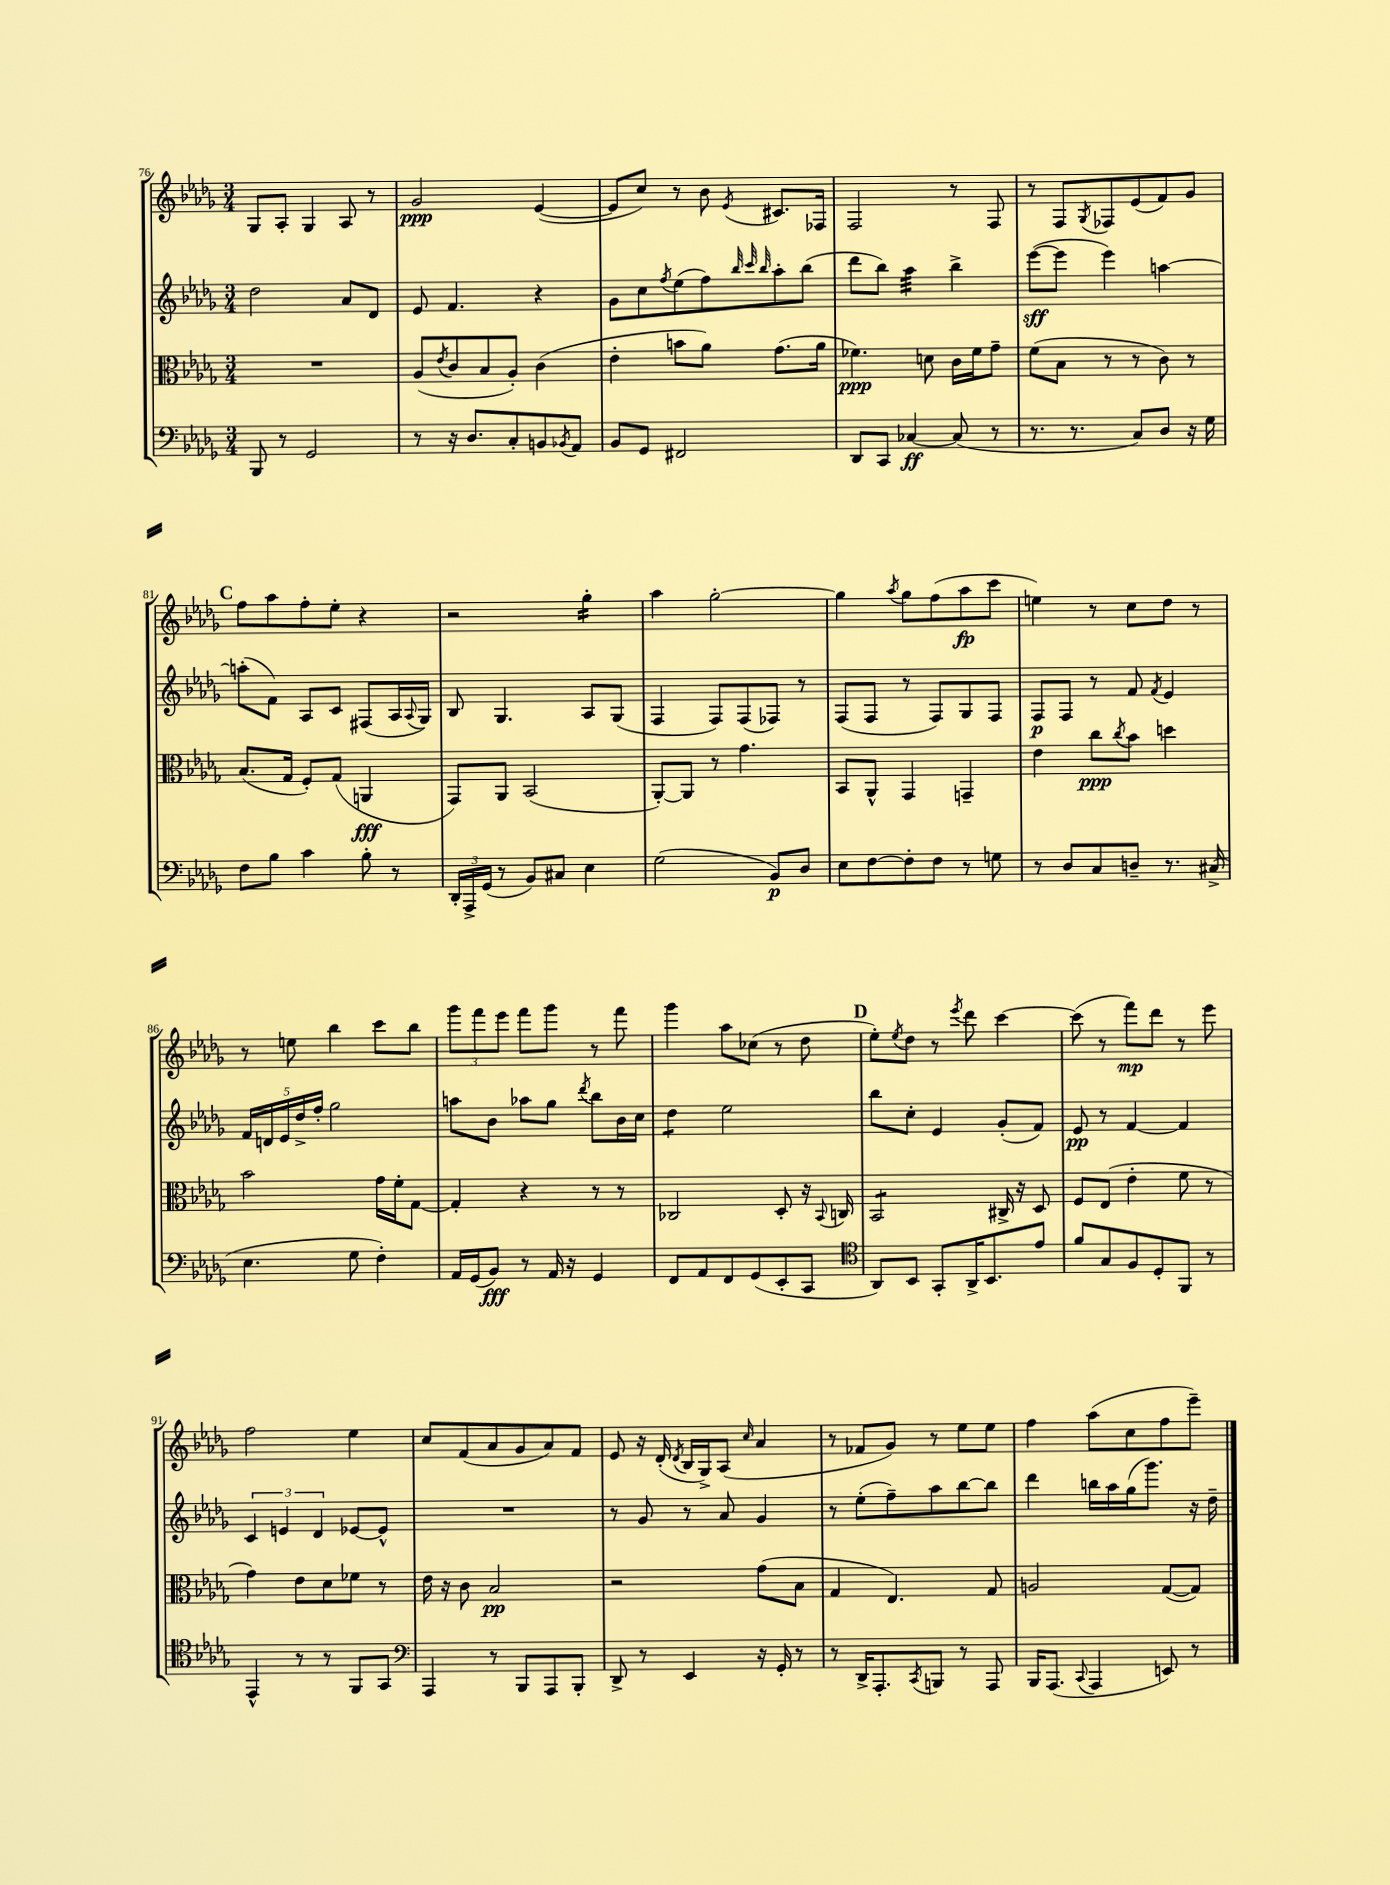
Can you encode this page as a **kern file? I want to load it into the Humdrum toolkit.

**kern	**kern	**kern	**kern
*staff4	*staff3	*staff2	*staff1
*clefF4	*clefC3	*clefG2	*clefG2
*k[b-e-a-d-g-]	*k[b-e-a-d-g-]	*k[b-e-a-d-g-]	*k[b-e-a-d-g-]
*M3/4	*M3/4	*M3/4	*M3/4
8BBB-/	2.r	2dd-\	8G-/L
8r	.	.	8A-'/J
2GG-/	.	.	4G-/
.	.	8a-/L	8A-/
.	.	8d-/J	8r
=	=	=	=
8r	(8A-/L	8e-/	2g-/
.	8qe-/	.	.
16r	8c/	4.f/	.
8.D-/L	.	.	.
.	8B-/	.	.
8C'/	8A-'/J)	.	.
8BB/	(4c\	4r	([4e-/
8qBB-/	.	.	.
8AA-/J	.	.	.
=	=	=	=
8BB-/L	4e-'\	8g-\L	8e-/]L
8GG-/J	.	8cc\	8cc/J)
.	.	8qff/	.
2FF#/	8b\L	(8ee-\	8r
.	8a-\J)	8ff\)	8b-\
.	.	32qqbb-/	.
.	.	32qqccc/	.
.	.	32qqbb-/	8qe-/
.	(8.g-\L	8aa-'\	8.c#/L
.	.	(8bb-\J	.
.	16a-\Jk	.	16F-/Jk
=	=	=	=
8DD-/L	4.f-\)	8ddd-\L	2F/
8CC/J	.	8bb-\J)	.
[4C-/	.	4aa-\	.
.	8d\	.	.
(8C-/]	16c\LL	4bb-^\	8r
.	16f-\J	.	.
8r	8g-~\J	.	8F/
=	=	=	=
8.r	(8f\L	([8eee-\L	8r
.	8B-\J	8eee-\]J	8F/L
8.r	.	.	.
.	.	.	8qG-/
.	8r	4eee-\)	8F-/
8C/L)	8r	.	(8e-/
8D-/J	8c\)	[4aa\	8f/)
16r	8r	.	8g-/J
16G-\	.	.	.
=	=	=	=
8F\L	(8.B-/L	(8aa'\]L	8ff\L
8B-\J	.	8f\J)	8aa-\
.	16G-/Jk	.	.
4c\	8F'/L)	8A-/L	8ff'\
.	(8G-/J	8c/J	8ee-'\J
8B-'\	4AA/	(8F#/L	4r
8r	.	16A-/L	.
.	.	8qqA-/	.
.	.	16G-/JJ)	.
=	=	=	=
24DD-'/LL	8GG-/L)	8B-/	2r
24AAA-^/	.	.	.
(24GG-/JJ	.	.	.
8r	8AA-/J	4.G-/	.
8BB-/L)	(2BB-/	.	.
8C#/J	.	.	.
4E-\	.	8A-/L	4gg-'\
.	.	(8G-/J	.
=	=	=	=
(2G-\	[8AA-'/L)	4F/	4aa-\
.	8AA-/]J	.	.
.	8r	8F/L)	[2gg-'\
.	4.g-\	(8F/	.
8BB-/L)	.	8F-/J)	.
8D-/J	.	8r	.
=	=	=	=
8E-\L	8BB-/L	(8F/L	4gg-\]
[8F\	8AA-^^/J	8F/J	.
.	.	.	8qaa-/
8F'\]	4GG-/	8r	8gg-\L
8F\J	.	8F/L)	(8ff\
8r	4GG~/	8G-/	8aa-\
8G\	.	8F/J	8ccc\J
=	=	=	=
8r	4e-\	8F/L	4ee\)
8D-/L	.	8F/J	.
8C/	8cc\L	8r	8r
.	8qcc/	.	.
8D~/J	8b-\J	8f/	8cc\L
.	.	8qf/	.
8.r	4dd\	4e-/	8dd-\J
.	.	.	8r
(16C#^/	.	.	.
=	=	=	=
4.E-\	2b-\	20f/LL	8r
.	.	20d/	.
.	.	20e-/	.
.	.	.	8ee\
.	.	20dd-^/	.
.	.	20ff'/JJ	.
.	.	2gg-\	4bb-\
8G-\	.	.	.
4F'\)	16g-\LL	.	8ccc\L
.	16f'\J	.	.
.	[8G-\J	.	8bb-\J
=	=	=	=
16AA-/LL	4G-'/]	8aa\L	12ggg-\L
(16GG-/J	.	.	.
.	.	.	12fff\
8BB-/J)	.	8b-\J	.
.	.	.	12eee-\J
8r	4r	8aa-\L	8fff\L
16AA-/	.	8gg-\J	8ggg-\J
16r	.	.	.
.	.	8qddd-/	.
4GG-/	8r	8bb-\L	8r
.	8r	16b-\L	8fff\
.	.	16cc\JJ	.
=	=	=	=
8FF/L	2C-/	4dd-\	4ggg-\
8AA-/	.	.	.
8FF/	.	2ee-\	8aa-\L
(8GG-/	.	.	(8cc-\J
8EE-'/	8D-'/	.	8r
8CC/J	16r	.	8dd-\
.	8qqBB-/	.	.
.	16C/	.	.
=	=	=	=
*clefC4	*	*	*
8AA-/L)	2BB-/	8bb-\L	8ee-'\L)
.	.	.	8qee-/
8BB-/J	.	8cc'\J	8dd-\J
8GG-'/L	.	4e-/	8r
.	.	.	8qeee-/
16AA-^/K	.	.	8ddd-\
8.BB-/	.	.	.
.	16C#^/	(8g-'/L	[4ccc\
.	16r	.	.
8e-/J	8D-/	8f/J)	.
=	=	=	=
8f/L	8F/L	8e-/	(8ccc\]
8G-/	(8E-/J	8r	8r
8F/	4e-'\	[4f/	8fff\L)
8D-'/	.	.	8ddd-\J
8FF/J	8f\	4f/]	8r
8r	8r	.	8eee-\
=	=	=	=
4EE-^^/	4g-\)	6c/	2ff\
.	.	6e/	.
8r	8e-\L	.	.
.	.	6d-/	.
8r	8d-\	.	.
8FF/L	8f-\J	[8e-/L	4ee-\
8GG-/J	8r	8e-^^/]J	.
=	=	=	=
*clefF4	*	*	*
4AAA-/	16e-\	2.r	8cc/L
.	16r	.	.
.	8c\	.	(8f/
8r	2B-/	.	8a-/
8BBB-/L	.	.	8g-/
8AAA-/	.	.	8a-/)
8BBB-'/J	.	.	8f/J
=	=	=	=
8DD-^/	2r	8r	8e-/
8r	.	8g-/	16r
.	.	.	(16d-'/
.	.	.	8qd-/
4EE-/	.	8r	16B-/LL
.	.	.	16G-^/J)
.	.	8a-/	(8A-/J
.	.	.	16qqcc/
16r	(8g-\L	4g-/	4a-/
16GG-'/	.	.	.
8r	8B-\J	.	.
=	=	=	=
8r	4G-/	8r	8r
16DD-^/LK	.	(8ee-'\L	8f-/L
8.AAA-'/	.	.	.
.	4.E-/)	8ff~\)	8g-/J)
8qCC/	.	.	.
8BBB/J	.	8aa-\	8r
8r	.	[8bb-\	8ee-\L
8AAA-/	8G-/	8bb-\]J	8ee-\J
=	=	=	=
16BBB-/LK	2A/	4ddd-\	4ff\
(8.AAA-/J	.	.	.
8qqCC/	.	.	.
4AAA-/	.	16bb\LL	(8aa-\L
.	.	16aa-\	.
.	.	(16gg-\J	8cc\
.	.	8.ggg-\J)	.
8EE/)	([8G-/L	.	8ff\
8r	8G-/]J)	16r	8eee-~\J)
.	.	16dd-~\	.
==	==	==	==
*-	*-	*-	*-
